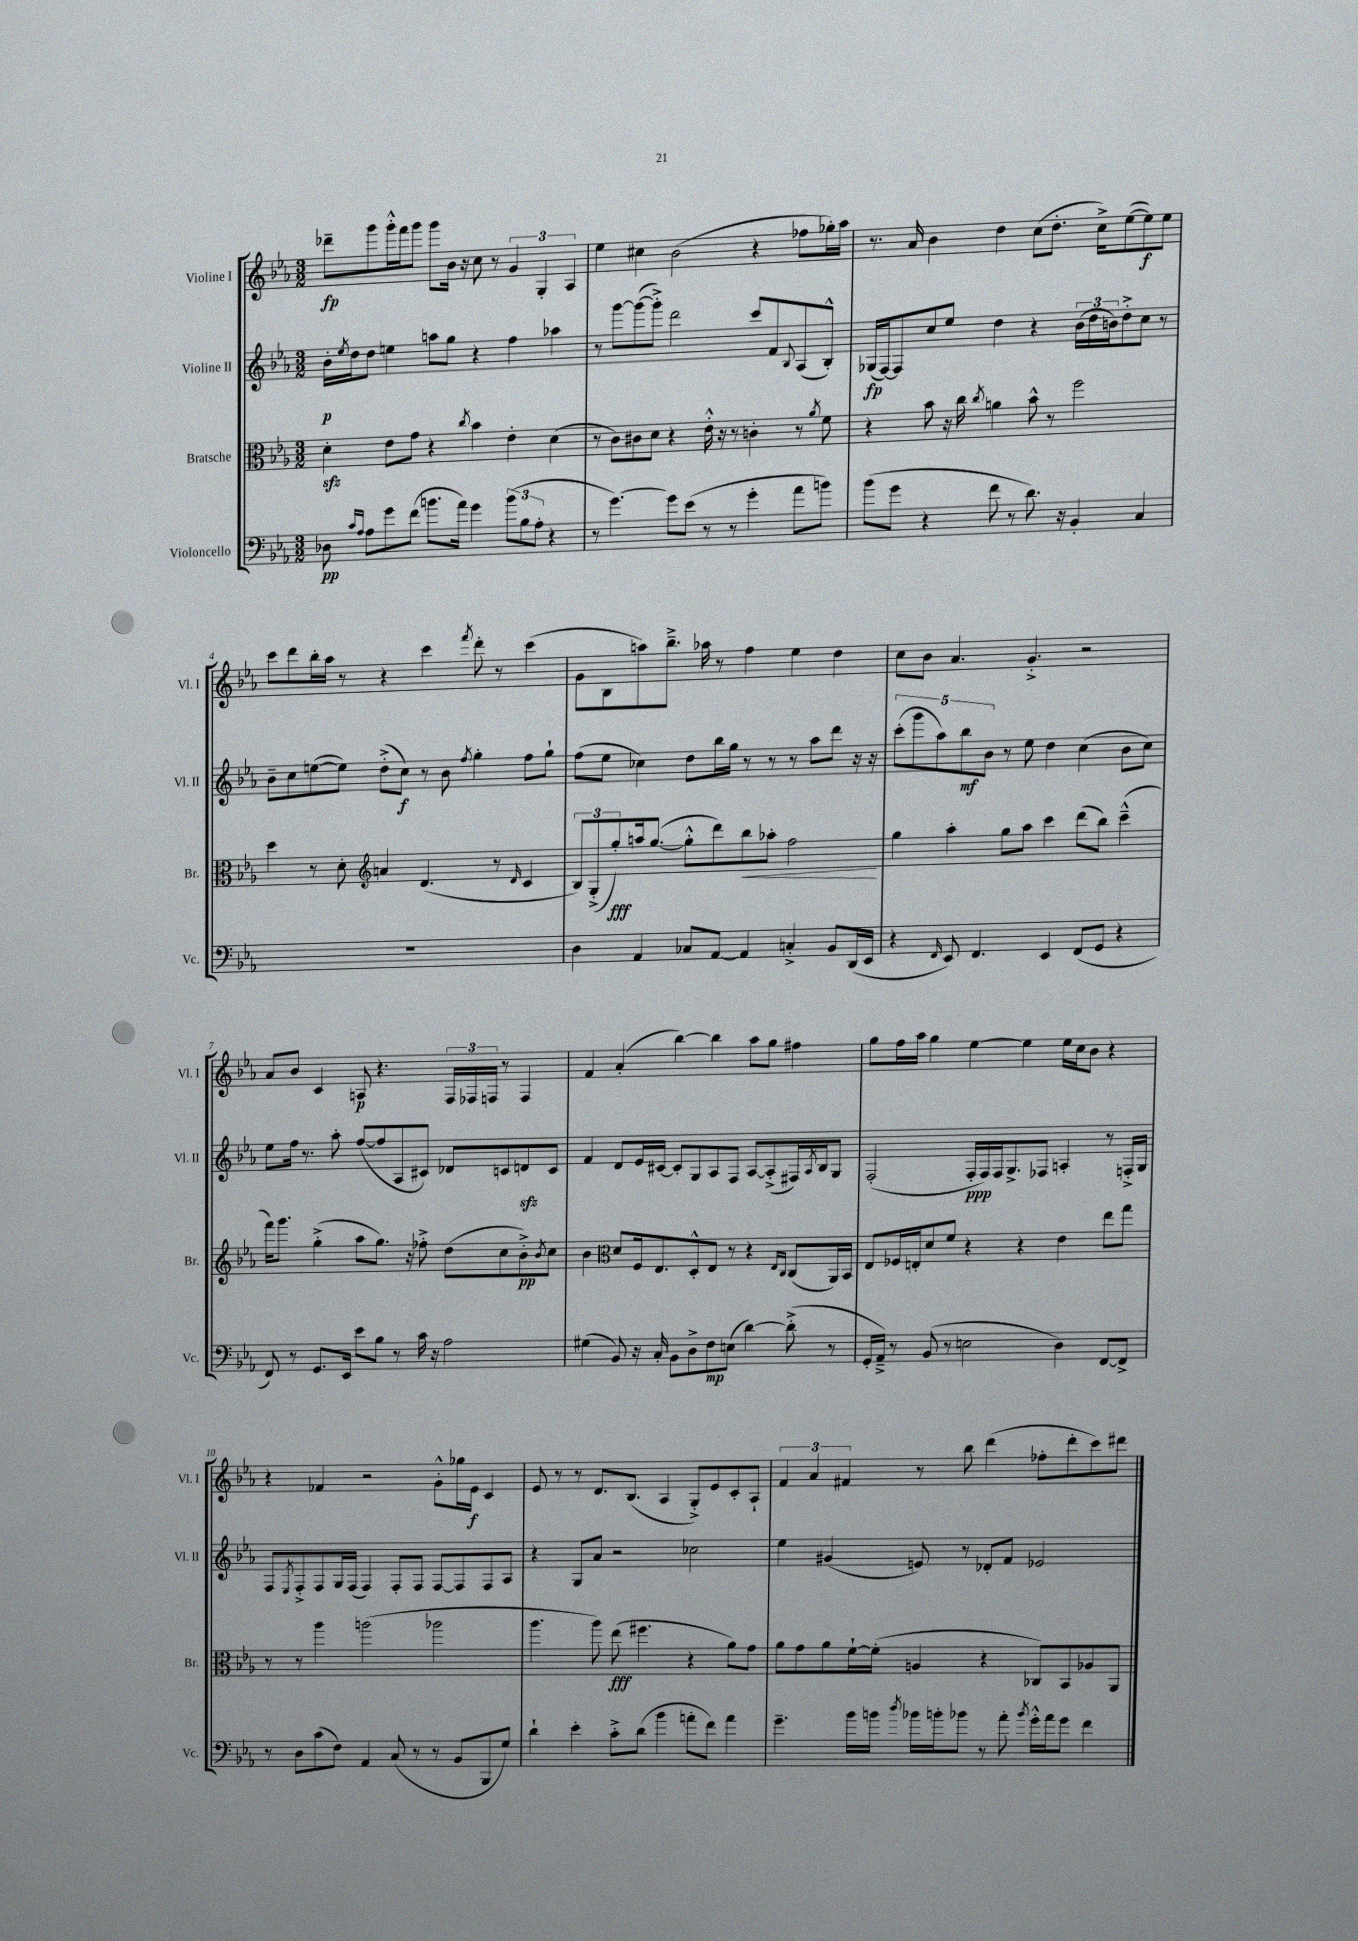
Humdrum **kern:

**kern	**kern	**kern	**kern
*staff4	*staff3	*staff2	*staff1
*clefF4	*clefC3	*clefG2	*clefG2
*k[b-e-a-]	*k[b-e-a-]	*k[b-e-a-]	*k[b-e-a-]
*M3/2	*M3/2	*M3/2	*M3/2
8D-\	4d'\	16b-'\LL	8ddd-~\L
.	.	8qee-/	.
.	.	16dd\J	.
16qqc/LL	.	.	.
16qqA-/JJ	.	.	.
8A-\L	.	8dd\J	8ggg\
8g\	8e-\L	4ee\	16ggg'^^\L
.	.	.	16fff\J
(8f\J	8g\J	.	8ggg\J
8.b\L	4r	8aa\L	8ggg\L
.	.	8gg\J	16b-\Jk
16a-\Jk)	.	.	16r
.	8qcc/	.	.
4g\	4b-\	4r	8cc\
.	.	.	8r
(12b\L	4e-'\	4ff\	6g/
12B-\	.	.	.
12A-'\J	.	.	6G'/
4r	(4d\	4aa-\	.
.	.	.	6A-/
=	=	=	=
8r	8r	8r	4ee-\
[4.g\)	8c\L)	[8ggg\L	.
.	8c#\	(8ggg\_	4cc#\
.	8d\J	8ggg'^\]J)	.
8g\]L	4r	2ddd\	(2b-\
(8e-\J	.	.	.
8r	16e-'^^\	.	.
.	16r	.	.
8r	8r	.	.
4g'\	4c'\	8ccc/L	4r
.	.	8f/	.
.	.	8qqB-/	.
8a-\L	8r	(8A-/	8ff-\L
.	8qa-/	.	.
8b\J)	8f\	8B-'^^/J)	16gg-'\L)
.	.	.	16aa-\JJ
=	=	=	=
(8b-\L	4r	(16G-/LL	8.r
.	.	[16F/J)	.
8g\J	.	8F/]	.
.	.	.	16a-/
4r	8b-\	8cc/	4b-\
.	16r	8ee-/J	.
.	16cc\	.	.
.	8qcc/	.	.
8f\	4a\	4dd\	4dd\
8r	.	.	.
8.d\)	8b-^^\	4r	(8cc\L
.	8r	.	8.dd'\J
16r	.	.	.
4BB-'/	2ff\	(24b-\LL	.
.	.	24dd\	.
.	.	.	16cc^\LK)
.	.	24b\J)	.
.	.	8dd'^\	([8ee-\
4C/	.	8cc\J	8ee-\])
.	.	8r	8ee-\J
=	=	=	=
1.r	4dd\	8b-~\L	8ccc\L
.	.	8cc\	8ddd\
.	8r	([8ee\	16bb-'\L
.	.	.	16aa-\JJ
.	8d'\	8ee\]J)	8r
*	*clefG2	*	*
.	4a/	(8dd'^\L	4r
.	.	8cc\J)	.
.	(4.d/	8r	4ccc\
.	.	8b-\	.
.	.	8qff/	8qfff/
.	.	4gg'\	8ddd'\
.	8r	.	8r
.	16qqd/	.	.
.	4c/	8ff\L	(4ccc\
.	.	8gg`\J	.
=	=	=	=
4D\	12B-/L)	(8ff\L	8g\L
.	(12G'^/	.	.
.	.	8ee-\J	8B-\
.	12gg'/)	.	.
4AA-/	16aa/k	4cc-\)	8aa\)
.	([8.gg/J	.	.
.	.	.	8.bb-~^\J
8C-/L	8gg'^^\]L	8dd\L	.
.	.	.	16aa-\
[8AA-/J	8ddd\)	16bb-\L	8r
.	.	16gg\JJ	.
4AA-/]	8bb-\	8r	4ff\
.	8aa-'\J	8r	.
4C'^/	2ff\	8r	4ee-\
.	.	8aa-\L	.
8BB-/L	.	8ddd\J	4dd\
(16DD/L	.	16r	.
16EE-/JJ	.	16r	.
=	=	=	=
4r	4gg\	(10ccc'\L	8cc\L
.	.	10ggg\	.
.	.	.	8b-\J
.	.	10aa-\)	.
16qqFF/	.	.	.
8EE-/)	4aa-'\	.	4.a-/
.	.	10bb-\	.
4.FF/	.	.	.
.	.	10b-\J	.
.	8gg\L	8r	.
.	8aa-\J	8ee-\	4.g'^/
4EE-/	4ccc\	4dd\	.
(8FF/L	(8ddd\L	(4cc\	2r
8GG/J	8bb-\J)	.	.
4r	(4ccc~^^\	8b-\L	.
.	.	8cc\J)	.
=	=	=	=
8FF/)	16fff\LK)	8ee-\L	8a-/L
.	8.ggg\J	.	.
8r	.	16ff\Jk	8b-/J
.	.	8.r	.
8.GG/L	(4gg'^\	.	4c/
.	.	8aa-'\	.
16EE-/Jk	.	.	.
8e-\L	8aa-\L	([8ff/L	8A/
8B-\J	8.gg\J)	8ff/]	4.r
8r	.	8A-/	.
.	16r	.	.
16c\	8ff-'^\	8c#/J)	.
16r	.	.	.
2A-\	(8dd\L	8d-/L	24F/LL
.	.	.	24F-/
.	.	.	24F/JJ
.	8cc\	8c/	8r
.	8b-'^\)	8d/	4F/
.	8qb-/	.	.
.	8cc\J	8c/J	.
=	=	=	=
(4G#\	4b-\	4f/	4f/
*	*clefC3	*	*
8BB-/)	8d/L	8d/L	(4a-'/
16r	16F/k	16e-/L	.
16C'/	8.E-/	[16c#/JJ	.
8BB-\L	.	8c#'/]L	[4bb-\)
8D^\	8D'^^/	8G/	.
8F\	8E-/J	8A-/	4bb-\]
(8E\J	8r	8F/J	.
[4d\)	4r	[8A-/L	8aa-\L
.	.	(8A-'^/]	8gg\J
.	16qqE-/LL	.	.
.	16qqC/JJ	.	.
(8d'^\]	(8C/L	16F#/L)	4ff#\
.	.	8qA-/	.
.	.	16B-/J	.
8r	16AA-/L)	8G/J	.
.	16BB-/JJ	.	.
=	=	=	=
16GG'/LL	8E-/L	(2F'/	8gg\L
16AA-~^/JJ)	.	.	.
8r	16F-/L	.	16ff\L
.	16E'/J	.	16aa-\JJ
(8BB-/	8d/	.	4gg\
8r	8f/J	.	.
2E\	4r	16F'/LL	[4ee-\
.	.	16F/)	.
.	.	16F/J	.
.	.	8.G^/	.
.	4r	.	4ee-\]
.	.	8F-/J	.
4D\)	4e-\	4A'/	16ee-\LL
.	.	.	16cc\J
.	.	.	8b-\J
[8FF/L	8ee-\L	8r	4r
8FF^/]J	8gg\J	16F'^/LL	.
.	.	16G/JJ	.
=	=	=	=
8r	8r	8F/L	4r
.	.	8qE-/	.
8D\L	8r	8F'^/	.
(8c\	4aa-\	8F/	4f-/
8F\J)	.	16G/L	.
.	.	(16F/JJ	.
4AA-/	(2aa\	4F/)	2r
(8C/	.	8F'/L	.
8r	.	8F/J	.
8r	2aa-\	[8F/L	8g'^^\L
8BB-/L	.	8F/]	16gg-\L
.	.	.	16e-\JJ
8BBB-/	.	8F/	4c/
8G/J)	.	8A-/J	.
=	=	=	=
4d`\	4.aa-\	4r	8e-/
.	.	.	8r
4e-'\	.	8G/L	8r
.	8aa-\)	8a-/J	8.d/L
8c'^\L	(8ee-\	2r	.
.	.	.	(8.B-/J
(8d\J	4.ff#\	.	.
4b-\	.	.	4A-/
8a'\L	4r	2cc-\	8G'^/L)
8f\J)	.	.	8e-/
4a\	8a-\L)	.	8c'/
.	8g\J	.	8A-`/J
=	=	=	=
4.g~\	8a-\L	4ee-\	6f/
.	8g\	.	.
.	.	.	6a-/
.	8a-\	(4g#/	.
.	.	.	6f#/
16b-\LL	[16f`\L	.	.
16b\JJ	(16f'\]JJ	.	.
8qdd/	.	.	.
16b-\LL	4A/	8e/)	8r
16b'\J	.	.	.
8b-\J	.	8r	8bb-\
8r	4r	8d-'/L	(4ddd\
8a-'\	.	8f/J	.
8qb-/	.	.	.
16g'^^\LL	8C-/L)	2e-/	8ff-'\L
16a-\J	.	.	.
8g\J	8BB-/	.	8ddd'\
4f\	8A-/	.	8ccc\)
.	8AA-/J	.	8ddd#\J
==	==	==	==
*-	*-	*-	*-
